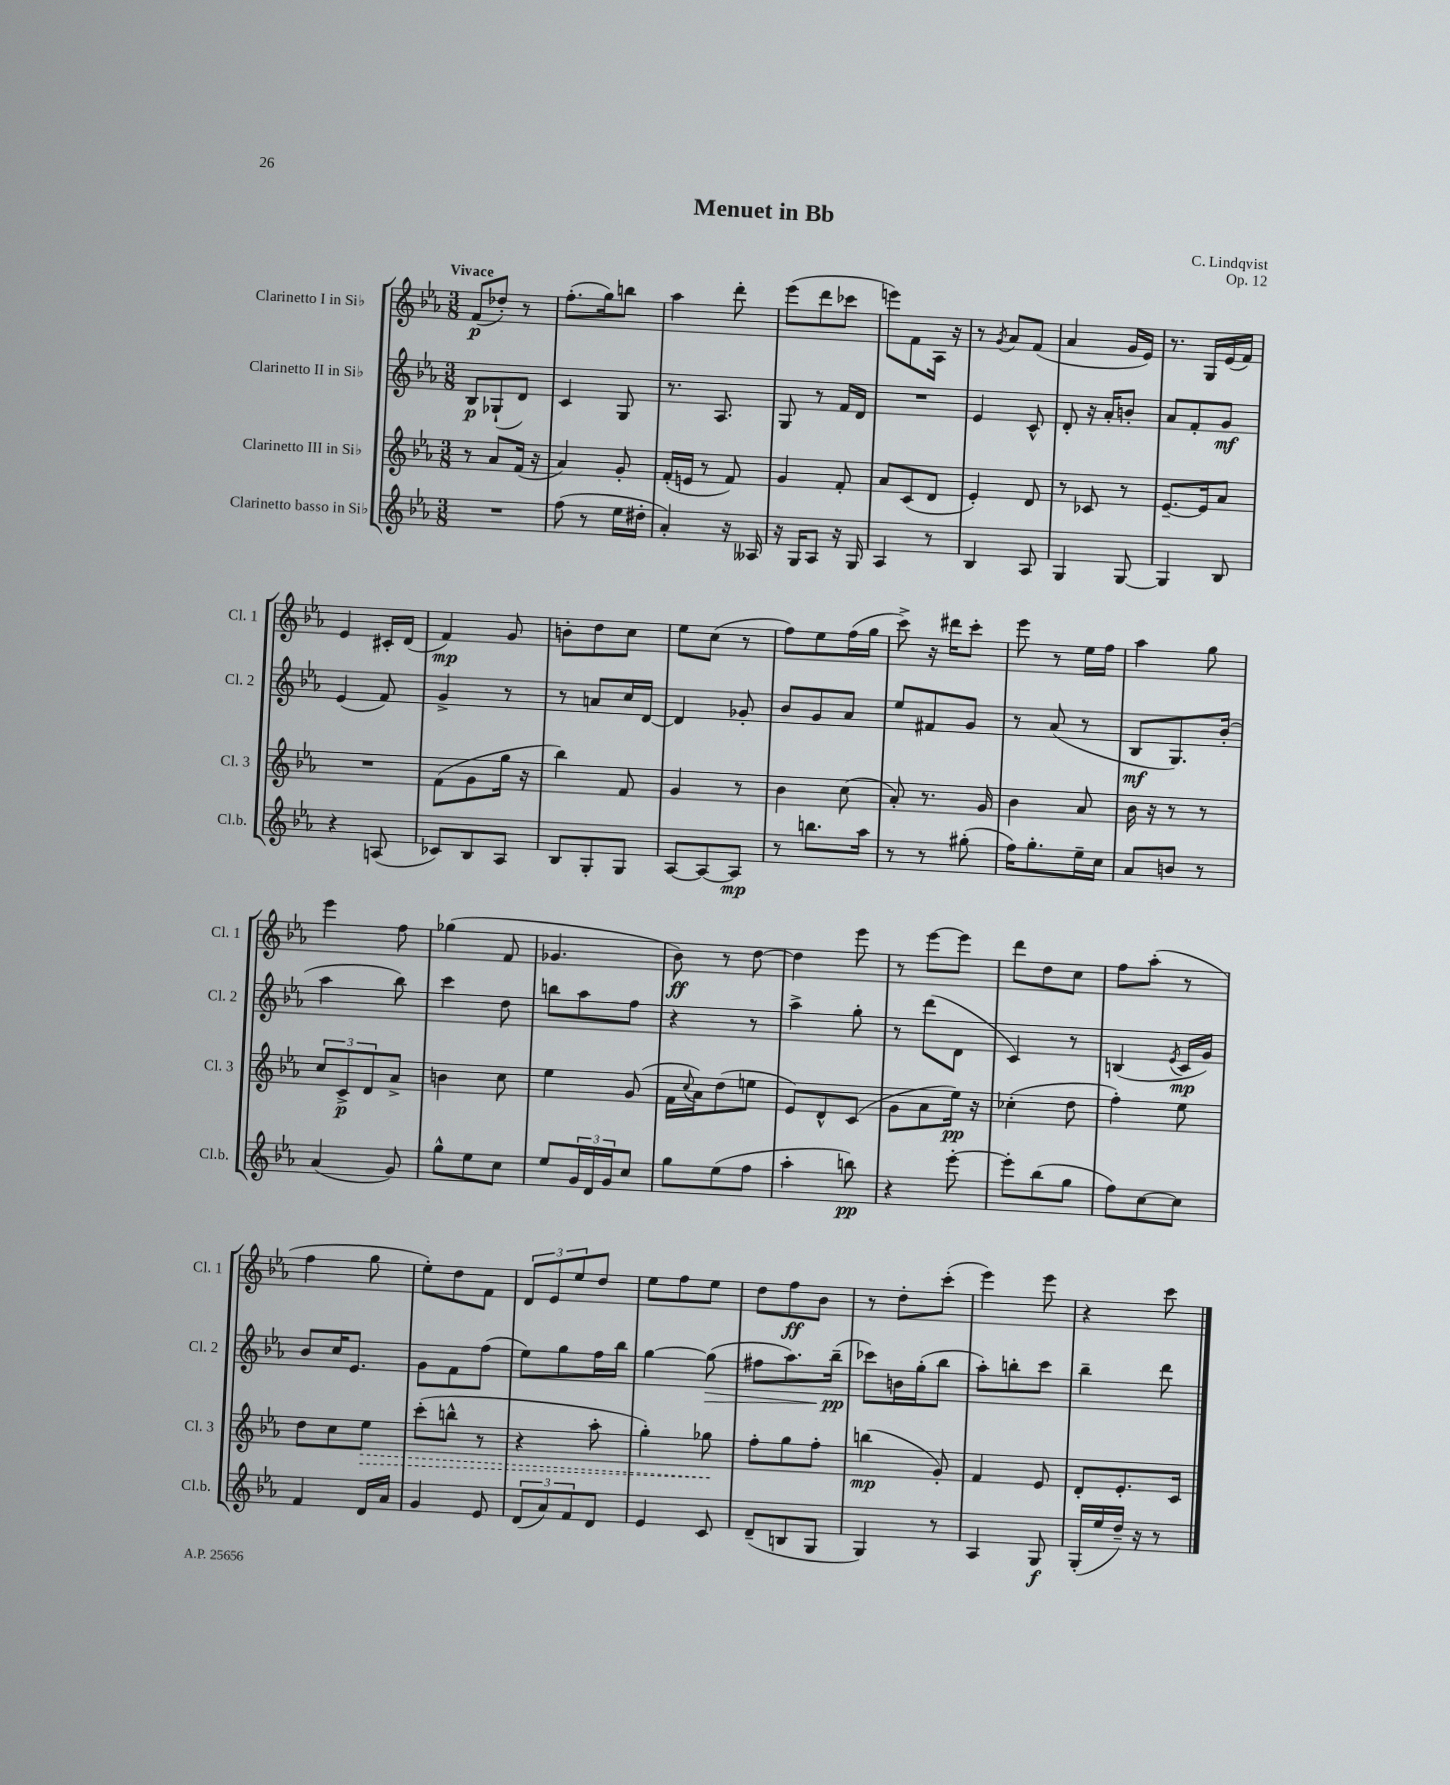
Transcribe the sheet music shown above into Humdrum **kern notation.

**kern	**dynam	**kern	**dynam	**kern	**dynam	**kern	**dynam
*part4	*part4	*part3	*part3	*part2	*part2	*part1	*part1
*staff4	*staff4	*staff3	*staff3	*staff2	*staff2	*staff1	*staff1
*I"Clarinetto basso in Si♭	*	*I"Clarinetto III in Si♭	*	*I"Clarinetto II in Si♭	*	*I"Clarinetto I in Si♭	*
*I'Cl.b.	*	*I'Cl. 3	*	*I'Cl. 2	*	*I'Cl. 1	*
*clefG2	*	*clefG2	*	*clefG2	*	*clefG2	*
*k[b-e-a-]	*	*k[b-e-a-]	*	*k[b-e-a-]	*	*k[b-e-a-]	*
*M3/8	*	*M3/8	*	*M3/8	*	*M3/8	*
=1	=1	=1	=1	=1	=1	=1	=1
!	!	!	!	!	!	!LO:TX:a:B:t=Vivace	!
4.r	.	8r	.	8B-/L	p	(8f/L	p
.	.	8a-/L	.	(8G-X`/	.	8dd-X'/J)	.
.	.	(16f/Jk	.	8d/J)	.	8r	.
.	.	16r	.	.	.	.	.
=2	=2	=2	=2	=2	=2	=2	=2
(8ff\	.	4a-/)	.	4c/	.	(8.ff'\L	.
8r	.	.	.	.	.	.	.
.	.	.	.	.	.	16gg\k)	.
16ee-\LL	.	8g'/	.	8G/	.	8bbn\J	.
16dd#X'\JJ	.	.	.	.	.	.	.
=3	=3	=3	=3	=3	=3	=3	=3
4a-'/)	.	(16f'/LL	.	8.r	.	4aa-\	.
.	.	16en/JJ	.	.	.	.	.
.	.	8r	.	.	.	.	.
.	.	.	.	8.A-/	.	.	.
16r	.	8f/)	.	.	.	8ddd'\	.
16A--X/	.	.	.	.	.	.	.
=4	=4	=4	=4	=4	=4	=4	=4
16r	.	4g/	.	8G/	.	(8eee-\L	.
16G/KL	.	.	.	.	.	.	.
8A-/J	.	.	.	8r	.	8ddd\	.
16r	.	8f'/	.	16f/LL	.	8ccc-X\J	.
16G/	.	.	.	16d/JJ	.	.	.
=5	=5	=5	=5	=5	=5	=5	=5
4A-/	.	8a-/L	.	4.r	.	8eeen\L)	.
.	.	(8c/	.	.	.	8f\	.
8r	.	8d/J	.	.	.	16A-\Jk	.
.	.	.	.	.	.	16r	.
=6	=6	=6	=6	=6	=6	=6	=6
4B-/	.	4e-'/)	.	4e-/	.	8r	.
.	.	.	.	.	.	8qg/	.
.	.	.	.	.	.	8a-/L	.
8A-/	.	8d/	.	8c^^/	.	(8f/J	.
=7	=7	=7	=7	=7	=7	=7	=7
4G/	.	8r	.	8d'/	.	4a-/	.
.	.	8c-X/	.	16r	.	.	.
.	.	.	.	16a-'/KL	.	.	.
[8G/	.	8r	.	8bn'/J	.	16g/LL	.
.	.	.	.	.	.	16e-/JJ)	.
=8	=8	=8	=8	=8	=8	=8	=8
4G/]	.	[8.e-~/L	.	8a-/L	.	8.r	.
.	.	.	.	8f'/	.	.	.
.	.	16e-/k]	.	.	.	16G/LL	.
8B-/	.	8a-/J	.	8g/J	mf	(16e-/	.
.	.	.	.	.	.	16f/JJ)	.
!!LO:LB:g=z
=9	=9	=9	=9	=9	=9	=9	=9
4r	.	4.r	.	(4e-/	.	4e-/	.
(8An/	.	.	.	8f/)	.	16c#X'/LL	.
.	.	.	.	.	.	(16d/JJ	.
=10	=10	=10	=10	=10	=10	=10	=10
8c-X/L)	.	(8f\L	.	4g^/	.	4f/)	mp
8B-/	.	8g\	.	.	.	.	.
8A-/J	.	16gg\Jk	.	8r	.	8g/	.
.	.	16r	.	.	.	.	.
=11	=11	=11	=11	=11	=11	=11	=11
8B-/L	.	4bb-\)	.	8r	.	8bn'\L	.
8G'/	.	.	.	8an/L	.	8dd\	.
8G/J	.	8f/	.	16cc/L	.	8cc\J	.
.	.	.	.	[16d/JJ	.	.	.
=12	=12	=12	=12	=12	=12	=12	=12
[8A-/L	.	4g/	.	4d/]	.	8ee-\L	.
8A-/_	.	.	.	.	.	(8cc\J	.
8A-/J]	mp	8r	.	8g-X'/	.	8r	.
=13	=13	=13	=13	=13	=13	=13	=13
8r	.	4b-\	.	8b-/L	.	8ff\L)	.
8.bbn\L	.	.	.	8g/	.	8ee-\	.
.	.	(8cc\	.	8a-/J	.	(16ff\L	.
16aa-\Jk	.	.	.	.	.	16gg\JJ	.
=14	=14	=14	=14	=14	=14	=14	=14
8r	.	8a-'/)	.	8ee-/L	.	8ccc^\)	.
8r	.	8.r	.	8f#X/	.	16r	.
.	.	.	.	.	.	16ddd#X\KL	.
(8gg#X'\	.	.	.	8g/J	.	8ccc'\J	.
.	.	16g/	.	.	.	.	.
=15	=15	=15	=15	=15	=15	=15	=15
16ff\KL)	.	4b-\	.	8r	.	8eee-\	.
8.gg'\	.	.	.	.	.	.	.
.	.	.	.	(8a-/	.	8r	.
16ee-~\L	.	8a-/	.	8r	.	16ee-\LL	.
16cc\JJ	.	.	.	.	.	16ff\JJ	.
=16	=16	=16	=16	=16	=16	=16	=16
8a-/L	.	16b-\	.	8B-/L	mf	4aa-\	.
.	.	16r	.	.	.	.	.
8bn/J	.	8r	.	8.G/)	.	.	.
8r	.	8r	.	.	.	8gg\	.
.	.	.	.	(16b-'/Jk	.	.	.
!!LO:LB:g=z
=17	=17	=17	=17	=17	=17	=17	=17
(4a-/	.	12cc/L	.	4aa-\	.	4eee-\	.
.	.	12c^/	p	.	.	.	.
.	.	12d/	.	.	.	.	.
8g/)	.	8a-^/J	.	8bb-\)	.	8ff\	.
=18	=18	=18	=18	=18	=18	=18	=18
8gg^^\L	.	4bn\	.	4ccc\	.	(4gg-X\	.
8ee-\	.	.	.	.	.	.	.
8cc\J	.	8cc\	.	8dd\	.	8f/	.
=19	=19	=19	=19	=19	=19	=19	=19
8ee-/L	.	4ee-\	.	8bbn\L	.	4.g-X/	.
24g/L	.	.	.	8aa-\	.	.	.
24d/	.	.	.	.	.	.	.
24g/J	.	.	.	.	.	.	.
8cc/J	.	(8g/	.	8ff\J	.	.	.
=20	=20	=20	=20	=20	=20	=20	=20
8gg\L	.	16f\LL	.	4r	.	8b-\)	ff
.	.	8qqcc/	.	.	.	.	.
.	.	16a-\J)	.	.	.	.	.
(8ee-\	.	(8dd\	.	.	.	8r	.
8ff\J	.	8een\J	.	8r	.	[8dd\	.
=21	=21	=21	=21	=21	=21	=21	=21
4aa-'\	.	8e-/L)	.	4aa-^\	.	4dd\]	.
.	.	8d^^/	.	.	.	.	.
8bbn\)	pp	(8c/J	.	8gg'\	.	8eee-\	.
=22	=22	=22	=22	=22	=22	=22	=22
4r	.	8g\L	.	8r	.	8r	.
.	.	8a-\	.	(8ddd\L	.	[8eee-\L	.
[8eee-'\	.	16ee-\Jk)	pp	8d\J	.	8eee-\J]	.
.	.	16r	.	.	.	.	.
=23	=23	=23	=23	=23	=23	=23	=23
8eee-'\L]	.	(4cc-X'\	.	4c/)	.	8ddd\L	.
(8bb-\	.	.	.	.	.	8dd\	.
8gg\J	.	8dd\	.	8r	.	8cc\J	.
=24	=24	=24	=24	=24	=24	=24	=24
8ff\L)	.	4ff'\)	.	(4Bn/	.	8ff\L	.
[8cc\	.	.	.	.	.	(8aa-'\J	.
.	.	.	.	8qe-/	.	.	.
8cc\J]	.	8ee-\	.	16c/LL	mp	8r	.
.	.	.	.	16g/JJ)	.	.	.
!!LO:LB:g=z
=25	=25	=25	=25	=25	=25	=25	=25
4f/	.	8dd\L	.	8b-/L	.	4ff\	.
.	.	8cc\	.	16cc/K	.	.	.
.	.	.	.	8.e-/J	.	.	.
!	!	!	!LO:HP:b	!	!	!	!
16d/LL	.	8ee-\J	>	.	.	8gg\	.
16a-/JJ	.	.	.	.	.	.	.
=26	=26	=26	=26	=26	=26	=26	=26
4g/	.	(8ccc'\L	.	8g\L	.	8ee-'\L)	.
.	.	8bbn^^\J	.	8f\	.	8dd\	.
8e-/	.	8r	.	(8ff\J	.	8f\J	.
=27	=27	=27	=27	=27	=27	=27	=27
(12d/L	.	4r	.	8ee-\L)	.	12d/L	.
12a-/)	.	.	.	.	.	12e-/	.
.	.	.	.	8gg\	.	.	.
12f/	.	.	.	.	.	12ee-/	.
8d/J	.	8aa-'\	.	16ff\L	.	8dd/J	.
.	.	.	.	16bb-\JJ	.	.	.
=28	=28	=28	=28	=28	=28	=28	=28
4e-/	.	4gg'\)	.	[4gg\	.	8ee-\L	.
.	.	.	.	.	.	8ff\	.
!	!	!	!	!	!LO:HP:b	!	!
8c/	.	8gg-X\	.	(8gg\]	>	8ee-\J	.
.	.	.	]	.	.	.	.
=29	=29	=29	=29	=29	=29	=29	=29
(8d~/L	.	8ff'\L	.	8ff#X\L	.	8dd\L	.
8Bn/	.	8gg\	.	8.aa-\)	.	8ff\	ff
8G/J	.	8ff'\J	.	.	.	8b-\J	.
.	.	.	.	(16bb-~\Jk	pp	.	.
.	.	.	.	.	]	.	.
=30	=30	=30	=30	=30	=30	=30	=30
4G/)	.	(4bbn\	mp	8ccc-X\L)	.	8r	.
.	.	.	.	16bn\L	.	8dd'\L	.
.	.	.	.	(16gg'\J	.	.	.
8r	.	8g'/)	.	8bb-\J	.	(8ccc'\J	.
=31	=31	=31	=31	=31	=31	=31	=31
4A-/	.	4f/	.	8aa-'\L)	.	4eee-\)	.
.	.	.	.	8bbn'\	.	.	.
8G/	f	8e-/	.	8ccc\J	.	8eee-\	.
=32	=32	=32	=32	=32	=32	=32	=32
(16G'/LL	.	8d'/L	.	4bb-~\	.	4r	.
16ee-/	.	.	.	.	.	.	.
16dd~/JJ)	.	8.e-'/	.	.	.	.	.
16r	.	.	.	.	.	.	.
8r	.	.	.	8ddd\	.	8ccc\	.
.	.	16c/Jk	.	.	.	.	.
==	==	==	==	==	==	==	==
*-	*-	*-	*-	*-	*-	*-	*-
